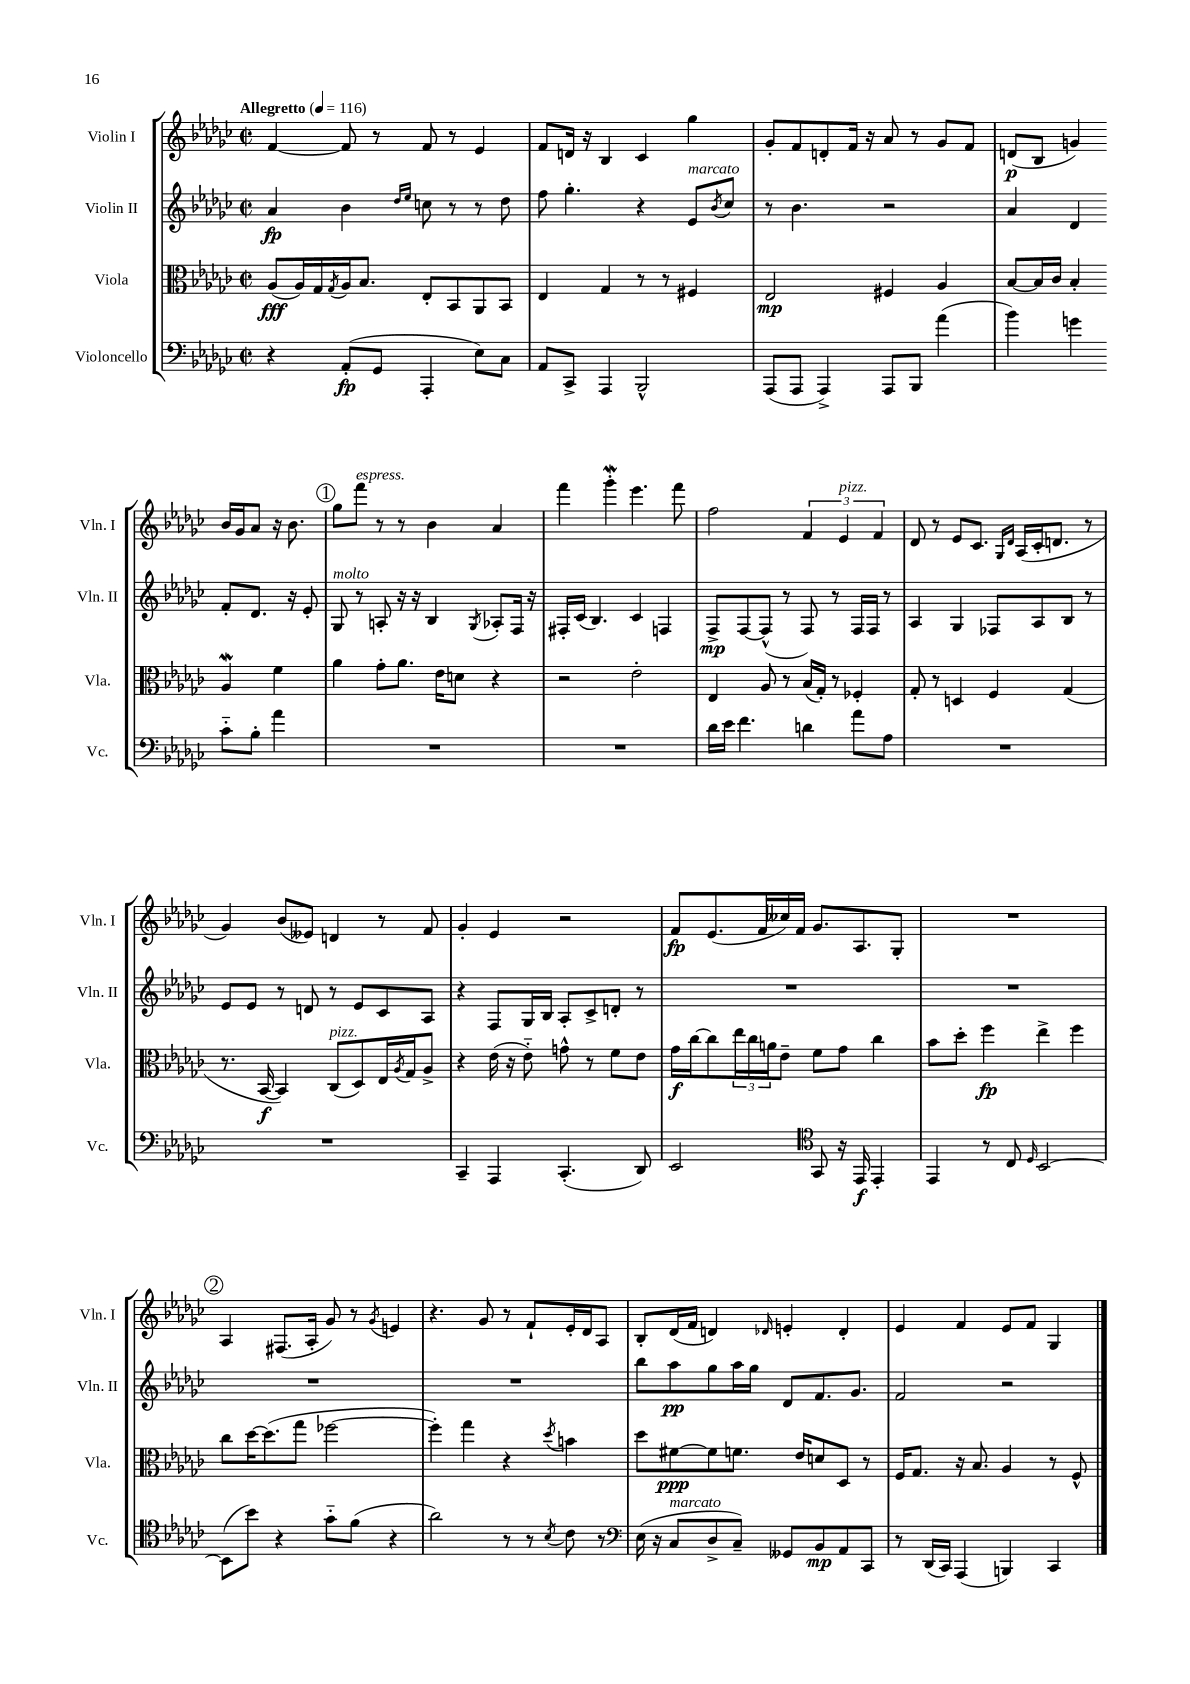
<<
\new StaffGroup <<
\new Staff = "s0" \with { instrumentName = "Violin I" shortInstrumentName = "Vln. I" } {
    \clef treble \key ges \major \defaultTimeSignature \time 2/2 \tempo "Allegretto" 4 = 116
    f'4~ f'8 r8 f'8 r8 ees'4 |
    f'8 d'16 r16 bes4 ces'4 ges''4 |
    ges'8-. f'8 d'8-. f'16 r16 aes'8 r8 ges'8 f'8 |
    d'8\p( bes8 g'4) bes'16 g'16 aes'8 r16 bes'8. |
    \mark \markup { \circle "1" } ges''8 f'''8^\markup { \italic "espress." } r8 r8 bes'4 aes'4 |
    f'''4 ges'''4-.\mordent ees'''4. f'''8 |
    f''2 \tuplet 3/2 { f'4 ees'4^\markup { \italic "pizz." } f'4 } |
    des'8 r8 ees'8 ces'8. \grace { ges16 des'16 } aes16( ces'16-. d'8. r8 |
    ges'4) bes'8( eeses'8) d'4 r8 f'8 |
    ges'4-. ees'4 r2 |
    f'8\fp ees'8.( f'16 ceses''16) f'16 ges'8. aes8. ges8-. |
    R1 |
    \mark \markup { \circle "2" } aes4 fis8.( aes16-. ges'8) r8 \acciaccatura { ges'8 } e'4 |
    r4. ges'8 r8 f'8-! ees'16-. des'16 aes8 |
    bes8-. des'16( f'16 d'4) \grace { des'16 } e'4-. des'4-. |
    ees'4 f'4 ees'8 f'8 ges4 \bar "|." |
}
\new Staff = "s1" \with { instrumentName = "Violin II" shortInstrumentName = "Vln. II" } {
    \clef treble \key ges \major \defaultTimeSignature \time 2/2
    aes'4\fp bes'4 \grace { des''16 ees''16 } c''8 r8 r8 des''8 |
    f''8 ges''4.-. r4 ees'8^\markup { \italic "marcato" } \acciaccatura { bes'8 } ces''8 |
    r8 bes'4. r2 |
    aes'4 des'4 f'8-. des'8. r16 ees'8-. |
    \mark \markup { \circle "1" } ges8^\markup { \italic "molto" } r8 a8-. r16 r16 bes4 \acciaccatura { ges8 } aes8-. f16 r16 |
    fis16-. ces'16( bes4.) ces'4 f4 |
    f8->\mp f8~ f8-^( r8 f8) r8 f16 f16 r8 |
    aes4 ges4 fes8 aes8 bes8 r8 |
    ees'8 ees'8 r8 d'8 r8 ees'8 ces'8 aes8 |
    r4 f8 ges16 bes16 aes8-. ces'8-> d'8-. r8 |
    R1 |
    R1 |
    \mark \markup { \circle "2" } R1 |
    R1 |
    bes''8 aes''8\pp ges''8 aes''16 ges''16 des'8 f'8. ges'8. |
    f'2 r2 \bar "|." |
}
\new Staff = "s2" \with { instrumentName = "Viola" shortInstrumentName = "Vla." } {
    \clef alto \key ges \major \defaultTimeSignature \time 2/2
    aes8\fff( aes16) ges16 \acciaccatura { ges8 } aes16 bes8. ees8-. bes,8 aes,8 bes,8 |
    ees4 ges4 r8 r8 fis4 |
    ees2\mp fis4 aes4 |
    bes8~ bes16 ces'16 bes4-. aes4\mordent f'4 |
    \mark \markup { \circle "1" } aes'4 ges'8-. aes'8. ees'16 d'8 r4 |
    r2 ees'2-. |
    ees4 aes8 r8 bes16( ges16-.) r8 fes4-. |
    ges8-. r8 d4 f4 ges4( |
    r8. bes,16~\f bes,4) ces8^\markup { \italic "pizz." }( des8) ees16 \acciaccatura { aes8 } ges16 aes8-> |
    r4 ees'16( r16 ees'8-_) g'8-^ r8 f'8 ees'8 |
    ges'16\f ces''16~ ces''8 \tuplet 3/2 { ees''16 ces''16 a'16 } ees'8-- f'8 ges'8 ces''4 |
    bes'8 des''8-. f''4\fp ees''4-> f''4 |
    \mark \markup { \circle "2" } ces''8 des''16~ des''8.( ges''8 fes''2~ |
    fes''4-.) ges''4 r4 \acciaccatura { des''8 } b'4 |
    des''8 fis'8~\ppp fis'8 f'8. ees'16 d'8 des8 r8 |
    f16 ges8. r16 bes8. aes4 r8 f8-^ \bar "|." |
}
\new Staff = "s3" \with { instrumentName = "Violoncello" shortInstrumentName = "Vc." } {
    \clef bass \key ges \major \defaultTimeSignature \time 2/2
    r4 aes,8-.\fp( ges,8 aes,,4-. ees8) ces8 |
    aes,8 ces,8-> aes,,4 bes,,2-^ |
    aes,,8( aes,,8 aes,,4->) aes,,8 bes,,8 aes'4( |
    bes'4) g'4 ces'8-_ bes8-. aes'4 |
    \mark \markup { \circle "1" } R1 |
    R1 |
    des'16 ees'16 f'4. d'4 aes'8 aes8 |
    R1 |
    R1 |
    ces,4-- aes,,4 ces,4.-.( des,8) |
    ees,2 \clef tenor ges,8 r16 ees,16\f ees,4-. |
    ees,4 r8 ces8 \grace { des16 } bes,2~ |
    \mark \markup { \circle "2" } bes,8( bes'8) r4 ges'8-_ f'8( r4 |
    aes'2) r8 r8 \acciaccatura { bes8 } ces'8 r8 |
    \clef bass ees16( r16 ces8^\markup { \italic "marcato" } des8-> ces8--) geses,8 bes,8\mp aes,8 ces,8 |
    r8 des,16( ces,16) aes,,4( b,,4) ces,4 \bar "|." |
}
>>
>>
\layout { \context { \Score \remove "Bar_number_engraver" } }
